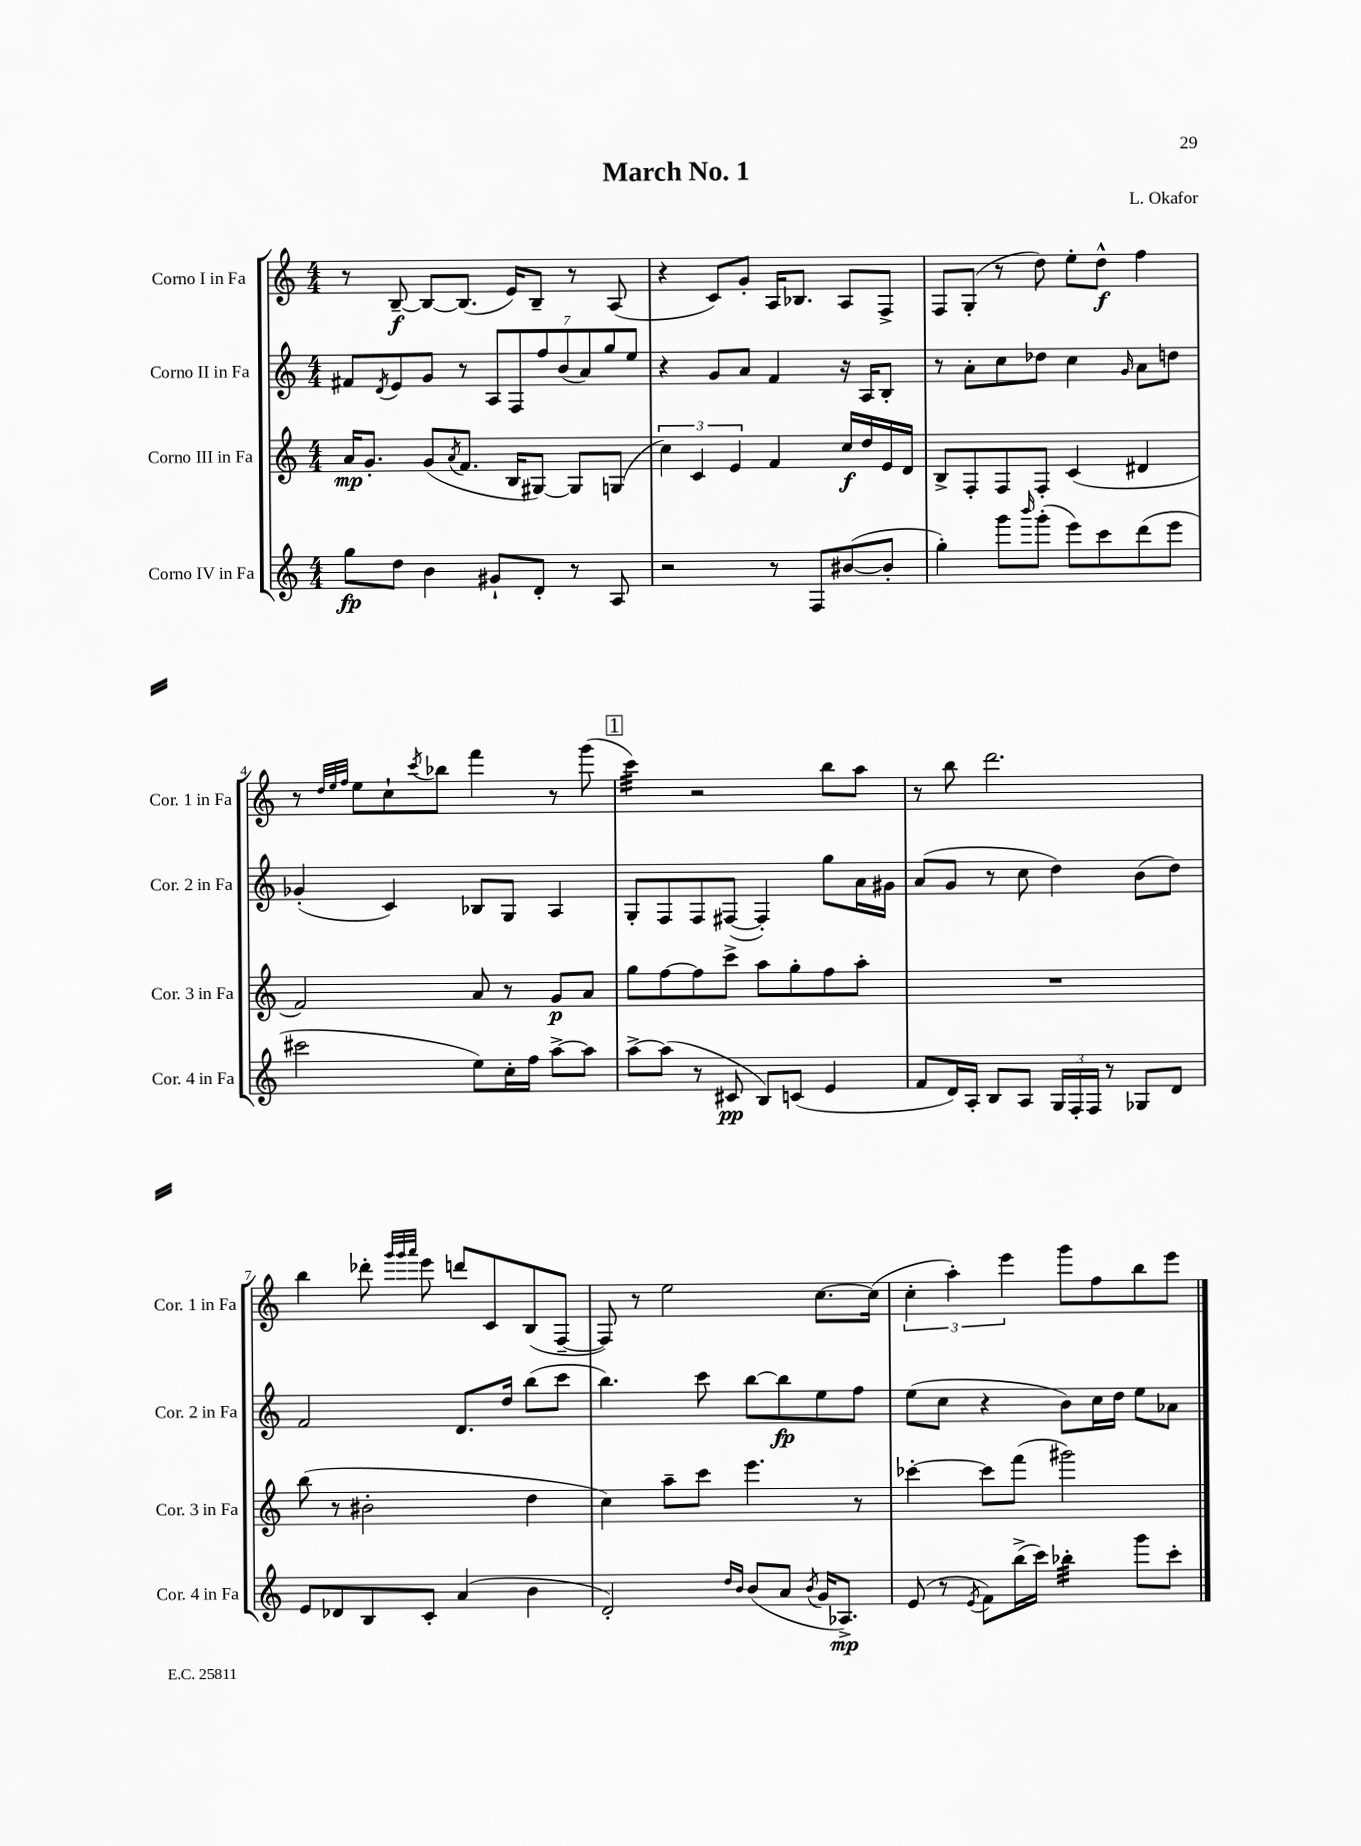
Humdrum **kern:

**kern	**kern	**kern	**kern
*staff4	*staff3	*staff2	*staff1
*clefG2	*clefG2	*clefG2	*clefG2
*k[]	*k[]	*k[]	*k[]
*M4/4	*M4/4	*M4/4	*M4/4
8gg	16a	8f#	8r
.	8.g'	.	.
.	.	8qd	.
8dd	.	8e	[8B~
4b	(8g	8g	8B_
.	8qa	.	.
.	8.f	8r	(8.B]
8g#`	.	14A	.
.	16B	.	16e)
.	.	14F	.
8d'	[8G#)	.	8B~
.	.	14ff	.
.	.	(14b	.
8r	8G#]	.	8r
.	.	14a)	.
.	.	14gg	.
8A	(8G	.	(8A
.	.	14ee	.
=	=	=	=
2r	6cc)	4r	4r
.	6c	.	.
.	.	8g	8c)
.	6e	.	.
.	.	8a	8g'
8r	4f	4f	16A
.	.	.	8.B-
8F	.	.	.
([8b#	16cc	16r	8A
.	16dd	16A	.
8b#']	16e	8B'	8F^
.	16d	.	.
=	=	=	=
4gg')	8B^	8r	8F
.	8F'	8a'	(8G'
8ggg	8F	8cc	8r
16qqbbb	.	.	.
(8ggg'	8F'	8dd-	8dd)
8eee)	(4c	4cc	8ee'
8ccc	.	.	8dd^^
.	.	16qqg	.
(8ddd	4d#	8a	4ff
8eee	.	8dd	.
=	=	=	=
2ccc#	2f)	(4g-'	8r
.	.	.	32qqdd
.	.	.	32qqee
.	.	.	32qqff
.	.	.	8ee
.	.	4c)	8cc`
.	.	.	8qccc
.	.	.	8bb-
8ee)	8a	8B-	4fff
16cc'	8r	8G	.
16ff	.	.	.
[8aa^	8g	4A	8r
8aa]	8a	.	(8ggg
=	=	=	=
[8aa^	8gg	8G'	4ccc)
(8aa]	[8ff	8F	.
8r	8ff]	8F	2r
8c#	8ccc^	([8F#	.
8B)	8aa	4F#'])	.
(8c	8gg'	.	.
4e	8ff	8gg	8bb
.	8aa'	16a	8aa
.	.	16g#	.
=	=	=	=
8f	1r	(8a	8r
16d)	.	8g	8bb
16A'	.	.	.
8B	.	8r	2.ddd
8A	.	8cc	.
24G	.	4dd)	.
24F'	.	.	.
24F	.	.	.
8r	.	.	.
8G-	.	(8b	.
8d	.	8dd)	.
=	=	=	=
8e	(8bb	2f	4bb
8d-	8r	.	.
8B	2b#'	.	8ddd-'
.	.	.	32qqggg
.	.	.	32qqggg
.	.	.	32qqaaa
8c'	.	.	8eee
(4a	.	8.d	8ddd
.	.	.	8c
.	.	16dd	.
4b	4dd	(8bb	(8B
.	.	8ccc	[8F~
=	=	=	=
2d')	4cc)	4.bb)	8F])
.	.	.	8r
.	8aa~	.	2ee
.	8ccc	8ccc	.
16qqdd	.	.	.
16qqb	.	.	.
(8b	4.eee	[8bb	.
8a	.	8bb]	.
8qb	.	.	.
16g	.	8ee	[8.cc
8.A-^)	.	.	.
.	8r	8ff	.
.	.	.	(16cc]
=	=	=	=
(8e	[4ccc-'	(8ee	6cc'
8r	.	8cc	.
.	.	.	6aa')
8qe	.	.	.
8f)	8ccc-]	4r	.
.	.	.	6eee
(16bb^	(8fff	.	.
16ccc)	.	.	.
4bb-'	2ggg#)	8b)	8ggg
.	.	16cc	8ff
.	.	16dd	.
8ggg	.	8ee	8bb
8ccc'	.	8a-	8eee
==	==	==	==
*-	*-	*-	*-
